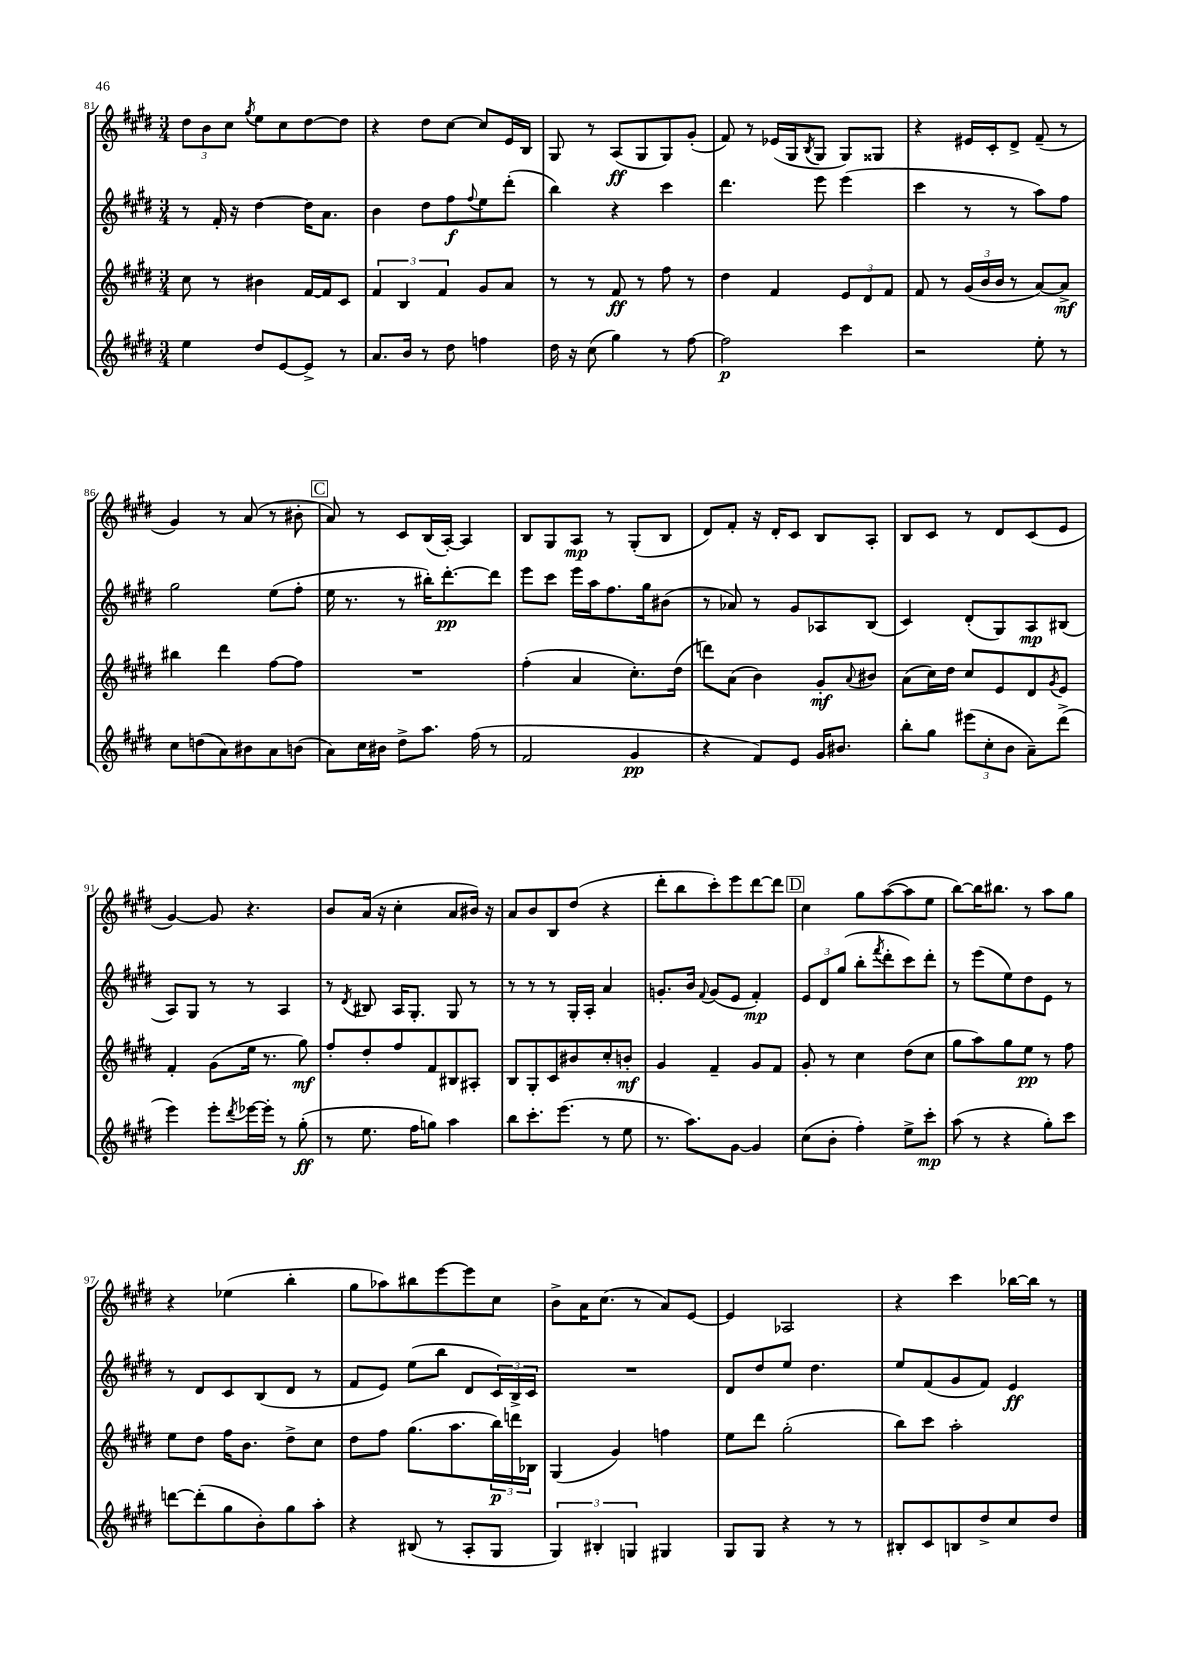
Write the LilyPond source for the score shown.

<<
\new StaffGroup <<
\new Staff = "s0" {
    \clef treble \key e \major \numericTimeSignature \time 3/4
    \tuplet 3/2 { dis''8 b'8 cis''8 } \acciaccatura { gis''8 } e''8 cis''8 dis''8~ dis''8 |
    r4 dis''8 cis''8~ cis''8 e'16 b16 |
    gis8 r8 a8\ff( gis8 gis8) gis'8-.( |
    fis'8) r8 ees'16( gis16 \acciaccatura { b8 } gis8 gis8) gisis8 |
    r4 eis'16 cis'16-. dis'8-> fis'8--( r8 |
    gis'4) r8 a'8( r8 bis'8-. |
    \mark \markup { \box "C" } a'8) r8 cis'8 b16( a16~-.) a4 |
    b8 gis8 a8\mp r8 gis8-.( b8 |
    dis'8) fis'8-. r16 dis'16-. cis'8 b8 a8-. |
    b8 cis'8 r8 dis'8 cis'8( e'8 |
    gis'4~) gis'8 r4. |
    b'8 a'16( r16 cis''4-. a'8 bis'16) r16 |
    a'8 b'8 b8 dis''8( r4 |
    dis'''8-. b''8 cis'''8-.) e'''8 dis'''8~ dis'''8 |
    \mark \markup { \box "D" } cis''4 gis''8 a''8~( a''8 e''8 |
    b''8~) b''16 bis''8. r8 a''8 gis''8 |
    r4 ees''4( b''4-. |
    gis''8 aes''8) bis''8 e'''8~ e'''8 cis''8 |
    b'8-> a'16 cis''8.( r8 a'8) e'8~ |
    e'4 aes2 |
    r4 cis'''4 bes''16~ bes''16 r8 \bar "|." |
}
\new Staff = "s1" {
    \clef treble \key e \major \numericTimeSignature \time 3/4
    r8 fis'16-. r16 dis''4~ dis''16 a'8. |
    b'4 dis''8 fis''8\f \appoggiatura { fis''8 } e''8 dis'''8-.( |
    b''4) r4 cis'''4 |
    dis'''4. e'''8 e'''4( |
    cis'''4 r8 r8 a''8) fis''8 |
    gis''2 e''8( fis''8-. |
    \mark \markup { \box "C" } e''16 r8. r8 bis''16-.) dis'''8.~-.\pp dis'''8 |
    e'''8 cis'''8 e'''16 a''16 fis''8. gis''16 bis'8( |
    r8 aes'8) r8 gis'8 aes8 b8( |
    cis'4) dis'8-.( gis8) a8\mp bis8( |
    a8) gis8 r8 r8 a4 |
    r8 \acciaccatura { dis'8 } bis8 a16 gis8.-. gis8 r8 |
    r8 r8 r8 gis16-. a16-. a'4 |
    g'8.-. b'16 \appoggiatura { fis'8 } g'8( e'8 fis'4-.\mp) |
    \mark \markup { \box "D" } \tuplet 3/2 { e'8 dis'8 gis''8( } b''8-. \acciaccatura { fis'''8 } dis'''8-. cis'''8) dis'''8-. |
    r8 e'''8( e''8) dis''8 e'8 r8 |
    r8 dis'8 cis'8 b8( dis'8 r8 |
    fis'8 e'8) e''8( b''8 dis'8 \tuplet 3/2 { cis'16) b16-> cis'16 } |
    R2. |
    dis'8 dis''8 e''8 dis''4. |
    e''8 fis'8( gis'8 fis'8) e'4\ff \bar "|." |
}
\new Staff = "s2" {
    \clef treble \key e \major \numericTimeSignature \time 3/4
    cis''8 r8 bis'4 fis'16~ fis'16 cis'8 |
    \tuplet 3/2 { fis'4 b4 fis'4 } gis'8 a'8 |
    r8 r8 fis'8\ff r8 fis''8 r8 |
    dis''4 fis'4 \tuplet 3/2 { e'8 dis'8 fis'8 } |
    fis'8 r8 \tuplet 3/2 { gis'16( b'16 b'16 } r8 a'8~) a'8->\mf |
    bis''4 dis'''4 fis''8~ fis''8 |
    \mark \markup { \box "C" } R2. |
    fis''4-.( a'4 cis''8.-.) dis''16( |
    d'''8) a'8( b'4) gis'8-.\mf \appoggiatura { a'8 } bis'8 |
    a'8( cis''16) dis''16 cis''8 e'8 dis'8 \acciaccatura { gis'8 } e'8 |
    fis'4-. gis'8( e''16 r8. gis''8\mf) |
    fis''8-. dis''8-. fis''8 fis'8 bis8 ais8-. |
    b8 gis8-. cis'8 bis'8 cis''8-. b'8-.\mf |
    gis'4 fis'4-- gis'8 fis'8 |
    \mark \markup { \box "D" } gis'8-. r8 cis''4 dis''8( cis''8 |
    gis''8 a''8) gis''8 e''8\pp r8 fis''8 |
    e''8 dis''8 fis''16 b'8. dis''8-> cis''8 |
    dis''8 fis''8 gis''8.( a''8. \tuplet 3/2 { b''16\p) d'''16 bes16 } |
    gis4( gis'4) f''4 |
    e''8 dis'''8 gis''2-.( |
    b''8) cis'''8 a''2-. \bar "|." |
}
\new Staff = "s3" {
    \clef treble \key e \major \numericTimeSignature \time 3/4
    e''4 dis''8 e'8~ e'8-> r8 |
    a'8. b'16 r8 dis''8 f''4 |
    dis''16 r16 cis''8( gis''4) r8 fis''8~ |
    fis''2\p cis'''4 |
    r2 e''8-. r8 |
    cis''8 d''8( a'8) bis'8 a'8 b'8( |
    \mark \markup { \box "C" } a'8) cis''16 bis'16 dis''8-> a''8. fis''16( r8 |
    fis'2 gis'4\pp |
    r4 fis'8) e'8 gis'16 bis'8. |
    b''8-. gis''8 \tuplet 3/2 { eis'''8( cis''8-. b'8 } a'8--) dis'''8->( |
    e'''4) e'''8-. \acciaccatura { dis'''8 } ees'''16~ ees'''16-. r8 gis''8-.\ff( |
    r8 e''8. fis''16 g''8) a''4 |
    b''8 cis'''8.-. e'''8.( r8 e''8 |
    r8. a''8.) gis'8~ gis'4 |
    \mark \markup { \box "D" } cis''8( b'8-. fis''4-.) e''8-> cis'''8-.\mp |
    a''8( r8 r4 gis''8-.) cis'''8 |
    d'''8~ d'''8-.( gis''8 b'8-.) gis''8 a''8-. |
    r4 bis8( r8 a8-. gis8 |
    \tuplet 3/2 { gis4) bis4-. g4 } gis4 |
    gis8 gis8 r4 r8 r8 |
    bis8-. cis'8 b8 dis''8-> cis''8 dis''8 \bar "|." |
}
>>
>>
\layout { \context { \Score currentBarNumber = #81 } }
